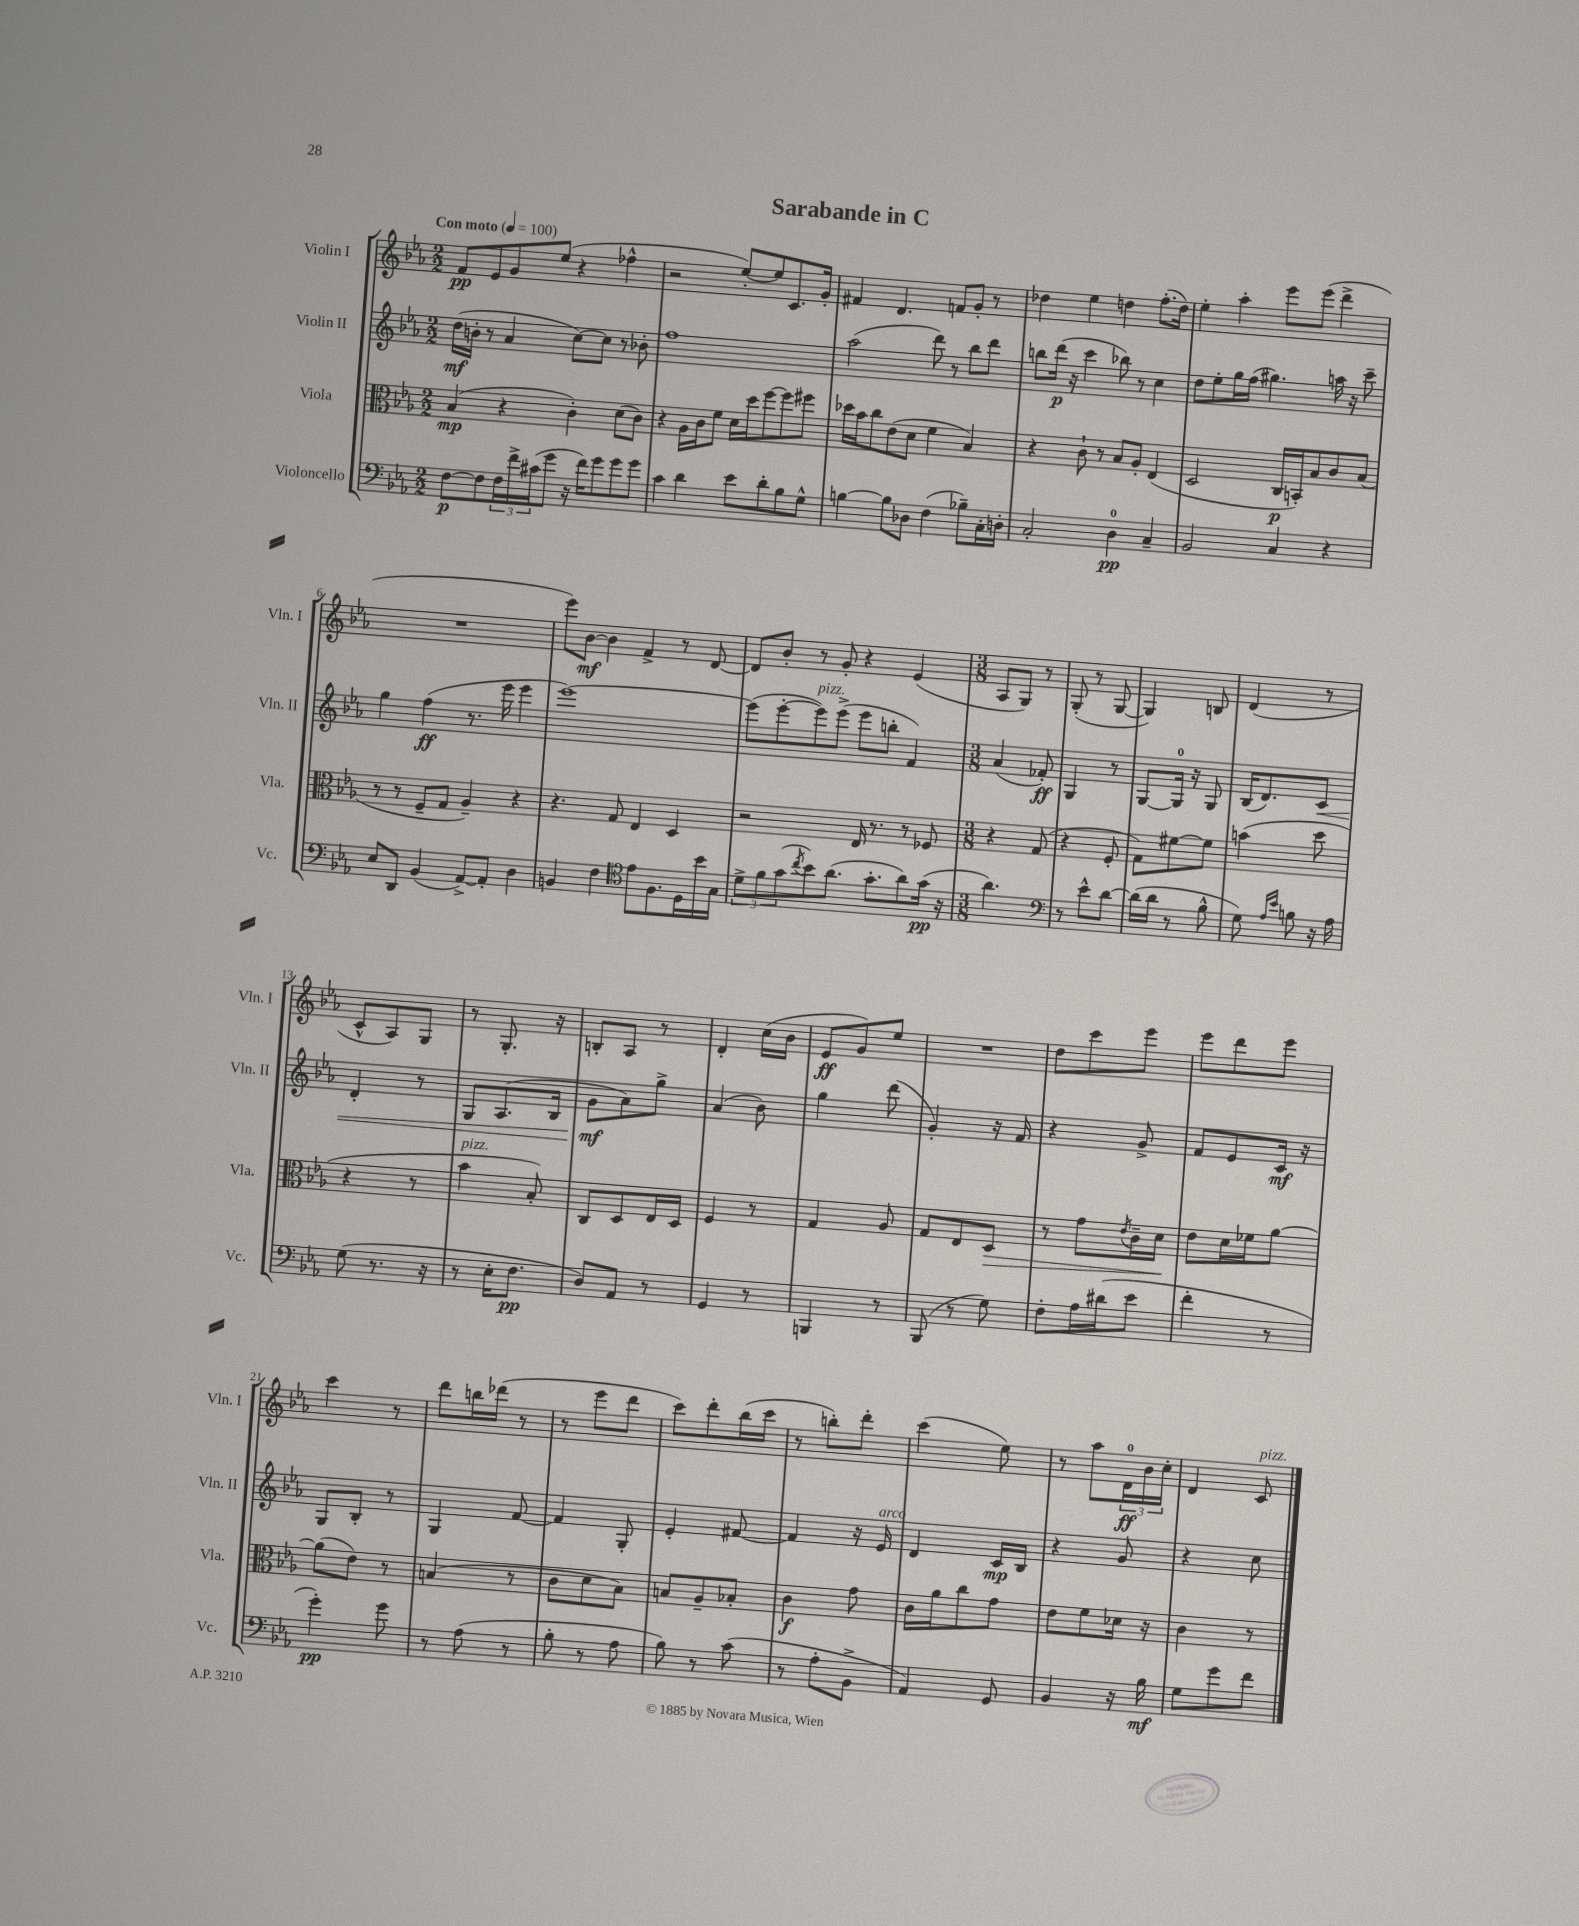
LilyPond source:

\header { title = "Sarabande in C" }
<<
\new StaffGroup <<
\new Staff = "s0" \with { instrumentName = "Violin I" shortInstrumentName = "Vln. I" } {
    \clef treble \key ees \major \numericTimeSignature \time 2/2 \tempo "Con moto" 4 = 100
    f'8\pp ees'8 g'8 ees''8( r4 fes''4-^ |
    r2 ees''8~-.) ees''8 c'8. g'16-. |
    fis'4 d'4. f'8 g'8-. r8 |
    des''4 ees''4 d''4 f''8.-.( d''16) |
    ees''4-. aes''4-. ees'''8 ees'''8( d'''4-> |
    R1 |
    ees'''8) bes'8~\mf bes'4 f'4-> r8 d'8~ |
    d'8 bes'8-. r8 g'8-. r4 ees'4( |
    \numericTimeSignature \time 3/8 aes8 g8) r8 |
    g8-.( r8 g8~ |
    g4) b8 |
    d'4( r8 |
    c'8-^ aes8) g8 |
    r8 g8.-. r16 |
    b8-. aes8 r8 |
    d'4-. c''16( bes'16 |
    ees'8\ff g'8) ees''8 |
    R4. |
    d''8 c'''8 ees'''8 |
    ees'''8 d'''8 ees'''8 |
    c'''4 r8 |
    d'''8 b''16 des'''16( r8 |
    r8 ees'''8 d'''8 |
    c'''8) d'''8-. bes''16( c'''16 |
    r8 b''8-.) d'''8-. |
    c'''4( ees''8) |
    r8 aes''8 \tuplet 3/2 { d'16-0\ff bes'16 c''16-. } |
    d'4 c'8^\markup { \italic "pizz." } \bar "|." |
}
\new Staff = "s1" \with { instrumentName = "Violin II" shortInstrumentName = "Vln. II" } {
    \clef treble \key ees \major \numericTimeSignature \time 2/2
    d''16\mf( b'16-. r8 aes'4 c''8~) c''8 r8 bes'8-. |
    f''1 |
    aes''2( d'''8) r8 bes''8 d'''8 |
    b''8 d'''16\p( r16 c'''4 bes''8) r8 c''4 |
    d''8 ees''8-. g''16 f''16( gis''4.) a''16 r16 c'''8-- |
    g''4 f''4\ff( r8. ees'''16 ees'''4 |
    ees'''1~) |
    ees'''8( ees'''8~-. ees'''8^\markup { \italic "pizz." }) ees'''8->( ees'''8 b''8-. f'4) |
    \numericTimeSignature \time 3/8 aes'4( fes'8-.\ff) |
    g4 r8 |
    g8~ g16-0 r16 g8 |
    bes16( d'8.) c'8\< |
    d'4-. r8 |
    g8 aes8.( bes16 |
    g'8\mf\! aes'8) g''8-> |
    aes'4( bes'8) |
    g''4 d'''8( |
    g'4-.) r16 f'16 |
    r4 g'8-> |
    f'8 ees'8 c'16\mf r16 |
    g8 bes8-. r8 |
    g4 f'8~ |
    f'4 g8-. |
    ees'4-. fis'8~ |
    fis'4 r16 ees'16^\markup { \italic "arco" } |
    d'4 c'16\mp bes16 |
    r4 g'8 |
    r4 c''8 \bar "|." |
}
\new Staff = "s2" \with { instrumentName = "Viola" shortInstrumentName = "Vla." } {
    \clef alto \key ees \major \numericTimeSignature \time 2/2
    bes4\mp( r4 c'4-.) d'8( c'8) |
    r4 aes16 c'16 f'8 d'16 d''16 f''8~ f''8 fis''8 |
    des''16 bes'16 c''8 ees'8( d'8 f'4 bes4) |
    r4 c'8-! r8 bes8 aes8-. ees4( |
    d2 c16\p b,16-.) bes8 c'8 bes8( |
    r8 r8 f8-- g8 aes4--) r4 |
    r4. g8 ees4 d4 |
    r2 ees16 r8. r8 fes8 |
    \numericTimeSignature \time 3/8 r4 g8( |
    r4 f8-. |
    g8) fis'8~ fis'8 |
    b'4( d''8 |
    r4 r8 |
    bes'4^\markup { \italic "pizz." } bes8-.) |
    c8 d8 ees16 d16 |
    f4 r8 |
    g4 aes8 |
    g8 ees8 d8\> |
    r8 g'8 \acciaccatura { ees'8 } c'16-- d'16\! |
    ees'8 d'16 fes'16 aes'8~ |
    aes'8( ees'8) r8 |
    b4( r8 |
    c'8 d'8 bes8) |
    b8 aes8-- bes8-. |
    c'4\f g'8 |
    c'16 aes'16 c''8 g'8 |
    ees'8 f'8 des'16 r16 |
    c'4 r8 \bar "|." |
}
\new Staff = "s3" \with { instrumentName = "Violoncello" shortInstrumentName = "Vc." } {
    \clef bass \key ees \major \numericTimeSignature \time 2/2
    f8~\p f8 \tuplet 3/2 { f16 f'16-> cis'16( } g'8 r16 f'16) g'8 g'8 g'8 |
    c'4 d'4 ees'8 d'8-. bes8 g8-^ |
    b4~ b8 des8 f4( bes8--) c16-. d16-. |
    c2-. d4-0\pp c4-- |
    bes,2 c4 r4 |
    ees8 d,8 bes,4( aes,8~->) aes,8-. d4 |
    b,4 f4 \clef tenor ees'8 f8. d16 bes'16 g16 |
    \tuplet 3/2 { d'8-> f'8 g'8( } \acciaccatura { c''8 } bes'8) aes'8.( g'8.-. aes'8) g'16\pp( r16 |
    \numericTimeSignature \time 3/8 aes'4.) |
    \clef bass r8 ees'8-^ d'8~ |
    d'16( d'16 r8 bes8-^ |
    g8) \grace { aes16 ees'16 } b8 r16 aes16 |
    g8( r8. r16 |
    r8 ees16-. f8.\pp |
    d8) aes,8 r8 |
    g,4 r8 |
    b,,4 r8 |
    bes,,8( r8 g8) |
    f8-. aes16 dis'16( ees'8 |
    f'4-. r8 |
    g'4-.\pp) g'8 |
    r8 aes8( r8 |
    bes8-. r8 aes8 |
    bes8) r8 c'8( |
    r8 aes8-. bes,8-> |
    aes,4) g,8 |
    bes,4 r16 bes16\mf |
    g8 g'8 f'8 \bar "|." |
}
>>
>>
